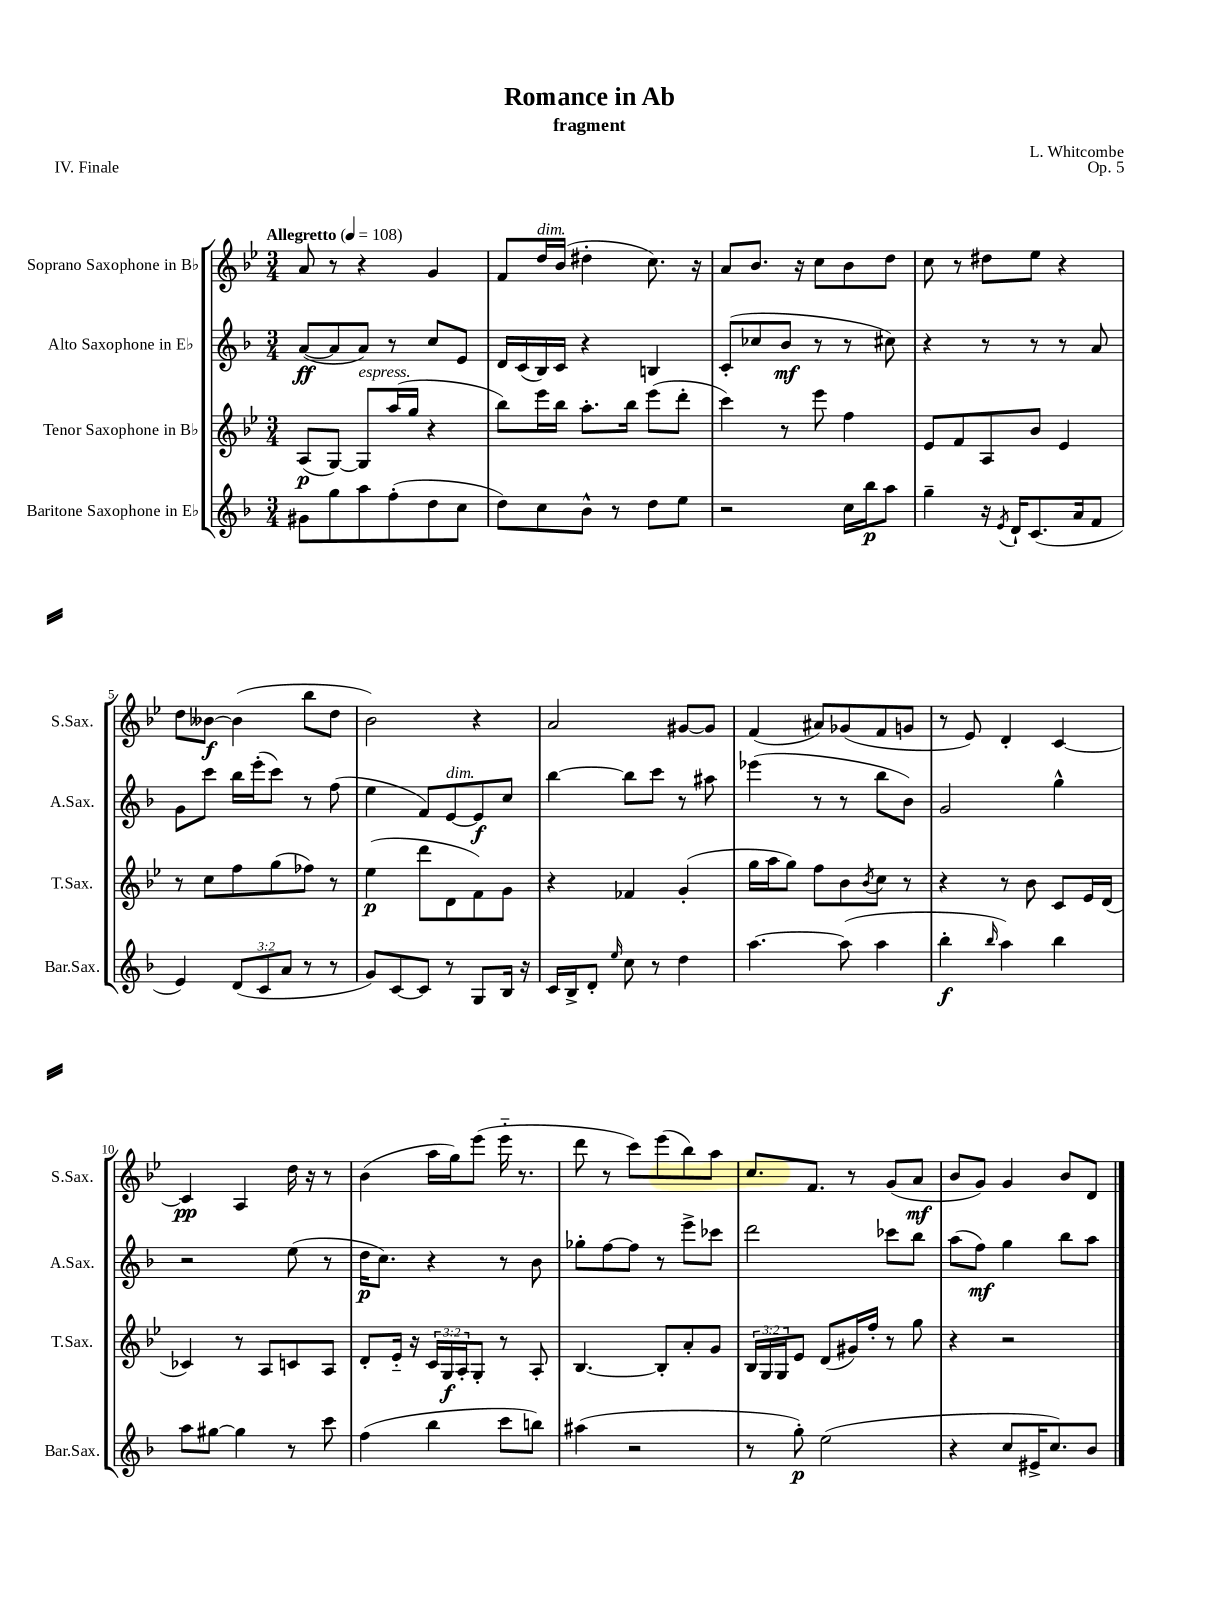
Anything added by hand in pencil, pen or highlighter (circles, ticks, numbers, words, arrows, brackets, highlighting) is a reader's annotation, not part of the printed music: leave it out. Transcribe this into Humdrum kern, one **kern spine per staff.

**kern	**kern	**kern	**kern
*staff4	*staff3	*staff2	*staff1
*clefG2	*clefG2	*clefG2	*clefG2
*k[b-]	*k[b-e-]	*k[b-]	*k[b-e-]
*M3/4	*M3/4	*M3/4	*M3/4
*MM108	*MM108	*MM108	*MM108
8g#	(8A	([8a	8a
8gg	[8G)	8a]	8r
8aa	8G]	8a)	4r
(8ff'	(16aa	8r	.
.	16gg	.	.
8dd	4r	8cc	4g
8cc	.	8e	.
=	=	=	=
8dd)	8bb-)	16d	8f
.	.	(16c	.
8cc	16eee-	16B-)	16dd
.	16bb-	16c	(16b-
8b-^^	8.aa'	4r	4dd#'
8r	.	.	.
.	16bb-	.	.
8dd	(8eee-	4B	8.cc)
8ee	8ddd'	.	.
.	.	.	16r
=	=	=	=
2r	4ccc)	(8c'	8a
.	.	8cc-	8.b-
.	8r	8b-	.
.	.	.	16r
.	8eee-	8r	8cc
16cc	4ff	8r	8b-
16bb-	.	.	.
8aa	.	8cc#)	8dd
=	=	=	=
4gg~	8e-	4r	8cc
.	8f	.	8r
16r	8A	8r	8dd#
8qe	.	.	.
16d`	.	.	.
(8.c	8b-	8r	8ee-
.	4e-	8r	4r
16a	.	.	.
8f	.	8a	.
=	=	=	=
4e)	8r	8g	8dd
.	8cc	8ccc	[8b--
(12d	8ff	16bb-	(4b--]
.	.	(16eee'	.
12c	.	.	.
.	(8gg	8ccc)	.
12a	.	.	.
8r	8ff-)	8r	8bb-
8r	8r	(8ff	8dd
=	=	=	=
8g)	(4ee-	4ee	2b-)
[8c	.	.	.
8c]	8ddd	8f)	.
8r	8d	[8e	.
8G	8f)	8e]	4r
16B-	8g	8cc	.
16r	.	.	.
=	=	=	=
16c	4r	[4bb-	2a
16B-^	.	.	.
8d'	.	.	.
16qqee	.	.	.
8cc	4f-	8bb-]	.
8r	.	8ccc	.
4dd	(4g'	8r	[8g#
.	.	8aa#	8g#]
=	=	=	=
[4.aa	16gg	(4eee-	(4f
.	16aa	.	.
.	8gg)	.	.
.	8ff	8r	8a#)
(8aa]	8b-	8r	(8g-
.	8qb-	.	.
4aa	8cc	8bb-	8f
.	8r	8b-)	8g
=	=	=	=
4bb-'	4r	2g	8r
.	.	.	8e-)
16qqbb-	.	.	.
4aa)	8r	.	4d'
.	8b-	.	.
4bb-	8c	4gg^^	[4c
.	16e-	.	.
.	(16d	.	.
=	=	=	=
8aa	4c-)	2r	4c]
[8gg#	.	.	.
4gg#]	8r	.	4A
.	8A	.	.
8r	8c	(8ee	16dd
.	.	.	16r
8ccc	8A	8r	8r
=	=	=	=
(4ff	8d'	16dd	(4b-
.	.	8.cc)	.
.	16e-'~	.	.
.	16r	.	.
4bb-	24c	4r	16aa
.	24G	.	.
.	.	.	16gg)
.	24A'	.	.
.	8G'	.	(8eee-
8ccc	8r	8r	16eee-'~
.	.	.	8.r
8bb)	8A'	8b-	.
=	=	=	=
(4aa#	[4.B-	8gg-'	8ddd
.	.	[8ff	8r
2r	.	8ff]	8ccc)
.	8B-']	8r	(8eee-
.	8a'	8eee^	8bb-)
.	8g	8ccc-	8aa
=	=	=	=
8r	24B-	2ddd	8.cc
.	24G	.	.
.	24G	.	.
8gg')	8e-	.	.
.	.	.	8.f
(2ee	(8d	.	.
.	16g#)	.	8r
.	16ff'	.	.
.	8r	8ccc-	(8g
.	8gg	8bb-	8a
=	=	=	=
4r	4r	(8aa	8b-
.	.	8ff)	8g)
8cc	2r	4gg	4g
16e#^	.	.	.
8.cc)	.	.	.
.	.	8bb-	8b-
8b-	.	8aa	8d
==	==	==	==
*-	*-	*-	*-
